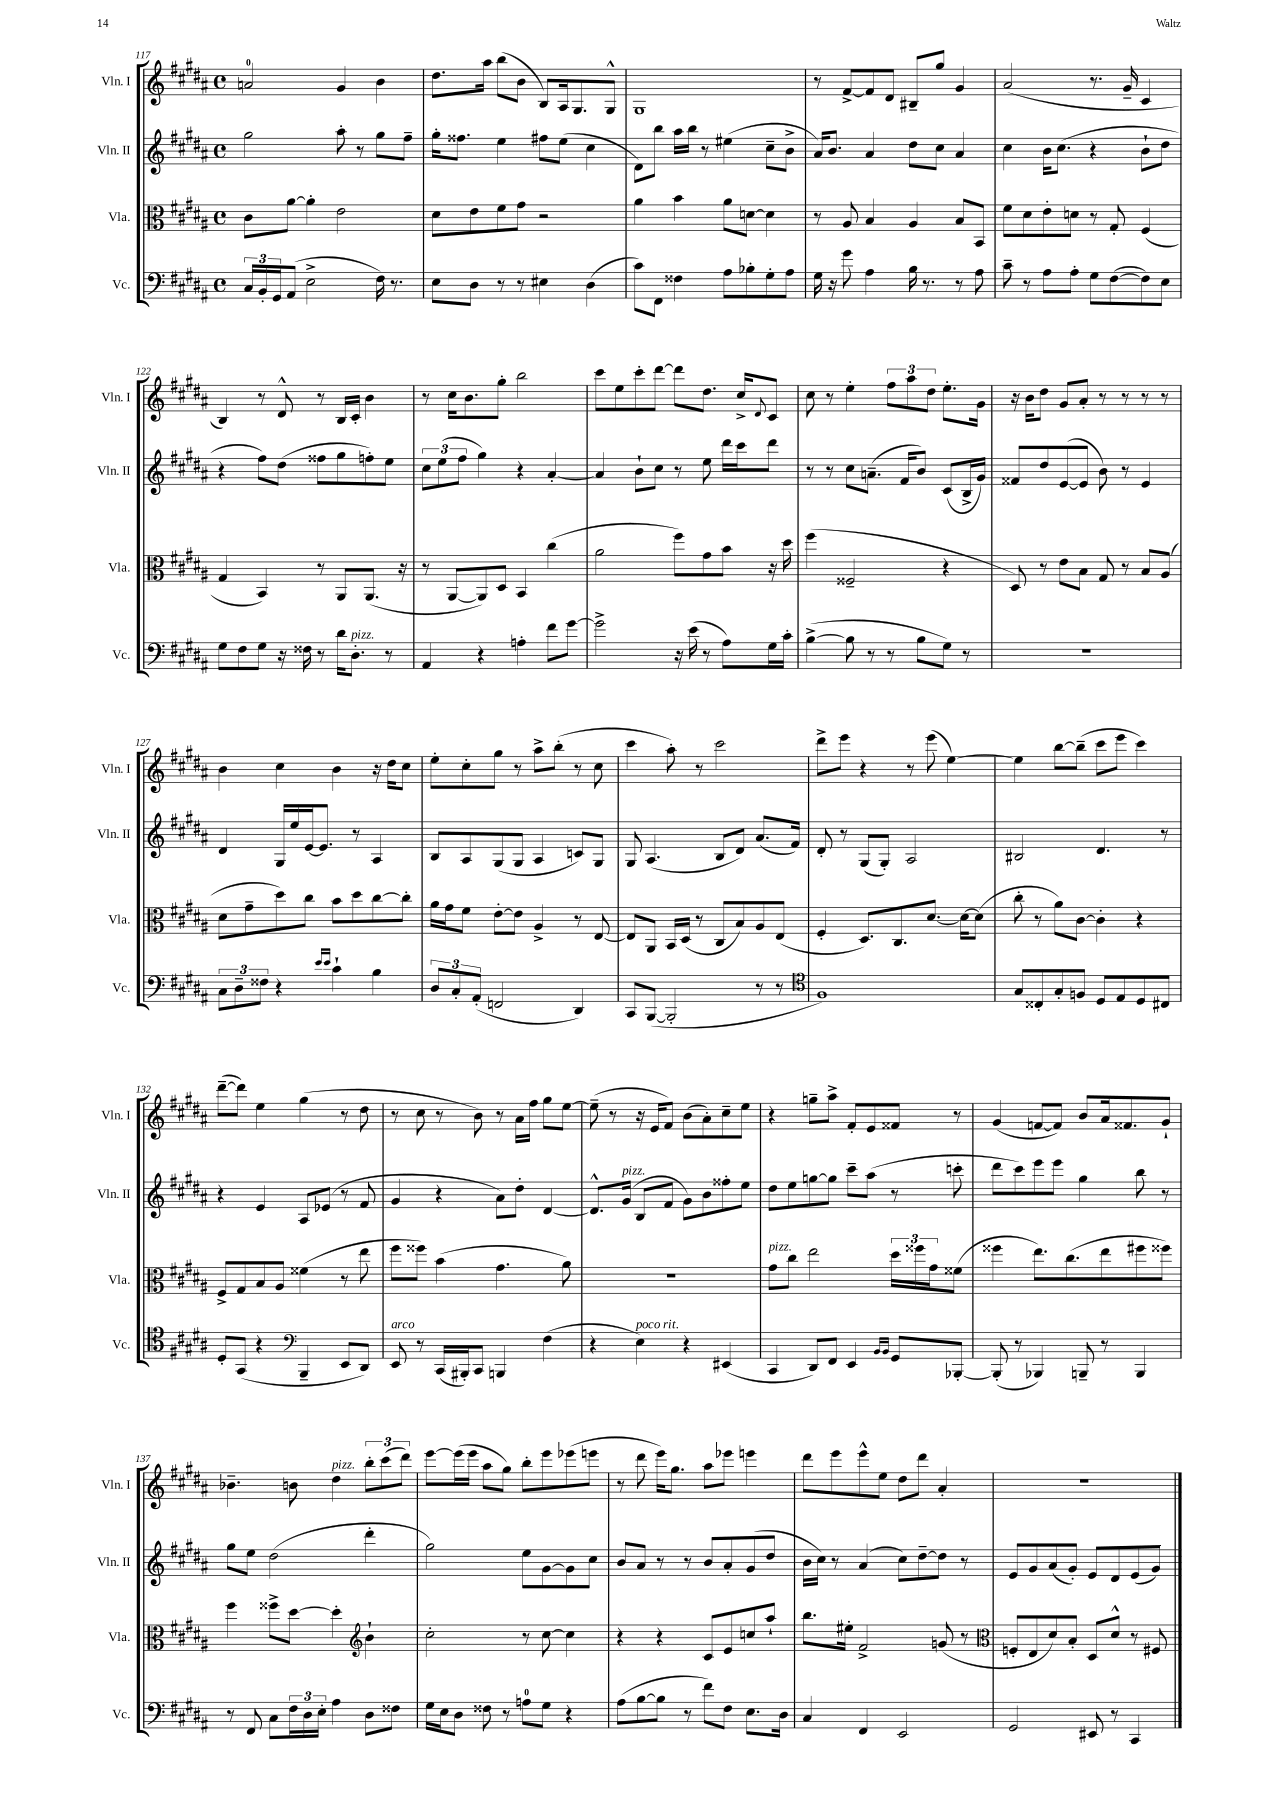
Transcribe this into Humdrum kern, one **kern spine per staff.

**kern	**kern	**kern	**kern
*staff4	*staff3	*staff2	*staff1
*clefF4	*clefC3	*clefG2	*clefG2
*k[f#c#g#d#a#]	*k[f#c#g#d#a#]	*k[f#c#g#d#a#]	*k[f#c#g#d#a#]
*M4/4	*M4/4	*M4/4	*M4/4
*met(c)	*met(c)	*met(c)	*met(c)
24C#/LL	8c#\L	2gg#\	2a/
24BB'/	.	.	.
24GG#/J	.	.	.
(8AA#/J	[8a#\J	.	.
2E^\	4a#'\]	.	.
.	2e\	8aa#'\	4g#/
.	.	8r	.
16F#\)	.	8gg#\L	4b\
8.r	.	.	.
.	.	8ff#~\J	.
=	=	=	=
8E\L	8d#\L	16gg#'\LK	8.dd#\L
.	.	8.ff##\J	.
8D#\J	8e\	.	.
.	.	.	16aa#\Jk
8r	8f#\	4ee\	(8bb\L
8r	8g#\J	.	8b\J
4E#\	2r	8ff#\L	8B/L)
.	.	(8ee\J	16A#/k
.	.	.	8.G#/
(4D#\	.	4cc#\	.
.	.	.	8G#^^/J
=	=	=	=
8c#\L)	4a#\	8d#\L)	1G#
8FF#\J	.	8bb\J	.
4F##\	4b\	16aa#\LL	.
.	.	16bb\JJ	.
.	.	8r	.
8A#\L	8a#\L	(4ee#\	.
8B-'\	[8d\J	.	.
8G#'\	4d\]	8cc#~\L	.
8A#\J	.	8b^\J	.
=	=	=	=
16G#\	8r	16a#/LK)	8r
16r	.	8.b/J	.
8g#\	8A#/	.	[8f#^/L
4A#\	4B/	4a#/	8f#/]
.	.	.	8d#/J
16B\	4A#/	8dd#\L	8B#~/L
8.r	.	.	.
.	.	8cc#\J	8gg#/J
8r	8B/L	4a#/	4g#/
8A#\	8BB/J	.	.
=	=	=	=
8c#~\	8f#\L	4cc#\	(2a#/
8r	8d#\	.	.
8A#\L	8e'\	16b\LK	.
.	.	(8.cc#\J	.
8A#'\J	8d\J	.	.
8G#\L	8r	4r	8.r
([8F#\	8G#'/	.	.
.	.	.	16g#~/
8F#\])	(4F#/	8b`\L	4c#/
8E\J	.	8dd#\J	.
=	=	=	=
8G#\L	4G#/	4r	4B/)
8F#\	.	.	.
8G#\J	4BB/)	8ff#\L)	8r
16r	.	(8dd#\J	8d#^^/
16F##\	.	.	.
8r	8r	8ff##\L	8r
16d#\LK	8AA#/L	8gg#\	16B/LL
8.D#'\J	.	.	16c#'/JJ
.	(8.AA#/J	8ff'\)	4b\
8r	.	8ee\J	.
.	16r	.	.
=	=	=	=
4AA#/	8r	12cc#\L	8r
.	.	(12ee\	.
.	[8AA#/L	.	16cc#\LK
.	.	12ff#\J	.
.	.	.	8.b\
4r	8AA#/])	4gg#\)	.
.	8D#/J	.	8gg#'\J
4A'\	4BB/	4r	2bb\
8f#\L	(4cc#\	[4a#'/	.
[8g#\J	.	.	.
=	=	=	=
2g#^\]	2a#\	4a#/]	8ccc#\L
.	.	.	8ee\
.	.	8b`\L	8ccc#'\
.	.	8cc#\J	[8ddd#\J
16r	8ff#\L)	8r	8ddd#\]L
(16e\	.	.	.
8r	8g#\	8ee\	8.dd#\J
8A#\L)	8b\J	16ddd#\LL	.
.	.	16ccc#\J	16cc#^/LK
.	.	.	8qqd#/
16G#\L	16r	8ddd#\J	8c#/J
16c#'\JJ	16dd#\	.	.
=	=	=	=
([4B^\	(4ff#\	8r	8cc#\
.	.	8r	8r
8B\]	2F##~/	8cc#\L	4ee'\
8r	.	(8.a~\J	.
8r	.	.	12ff#\L
.	.	16f#/LK	.
.	.	.	12aa#\
8B\L	.	8b/J)	.
.	.	.	12dd#\J
8G#\J)	4r	(8c#/L	8.ee'\L
8r	.	16B^/L	.
.	.	16g#/JJ)	16g#\Jk
=	=	=	=
1r	8D#/)	8f##/L	16r
.	.	.	16b\LK
.	8r	8dd#/	8dd#\J
.	8e\L	([8e/	8g#/L
.	8B\J	8e/]J	8a#'/J
.	8G#/	8b\)	8r
.	8r	8r	8r
.	8B/L	4e/	8r
.	(8A#/J	.	8r
=	=	=	=
12C#\L	8d#\L	4d#/	4b\
12D#~\	.	.	.
.	8g#~\	.	.
12F##\J	.	.	.
4r	8dd#\)	16G#/LL	4cc#\
.	.	16ee/	.
.	8cc#\J	[16e/J	.
.	.	8.e/]J	.
16qqe/LL	.	.	.
16qqe/JJ	.	.	.
4c#`\	8b\L	.	4b\
.	8dd#\	8r	.
4B\	[8cc#\	4A#/	16r
.	.	.	16dd#\LK
.	8cc#'\]J	.	8cc#\J
=	=	=	=
12D#/L	16a#\LL	8B/L	8ee'\L
.	16g#\J	.	.
12C#'/	.	.	.
.	8f#\J	8A#/	8cc#'\
(12AA#'/J	.	.	.
2FF/	[8e'\L	(8G#/	8gg#\J
.	8e\]J	8G#/J	8r
.	4A#^/	4A#/	8aa#^\L
.	.	.	(8bb'\J
4DD#/)	8r	8c/L)	8r
.	[8E/	8G#/J	8cc#\
=	=	=	=
8CC#/L	8E/]L	8G#/	4ccc#\
([8BBB/J	8AA#/J	(4.A#/	.
2BBB'/]	16BB/LL	.	8aa#'\)
.	(16D#/JJ	.	.
.	8r	.	8r
.	8C#/L	8B/L	2ccc#\
.	8B/)	8d#/J)	.
8r	8A#/	(8.a#/L	.
8r	(8E/J	.	.
.	.	16f#/Jk)	.
=	=	=	=
*clefC4	*	*	*
1F#)	4F#'/	8d#'/	8ddd#^\L
.	.	8r	8eee\J
.	8.D#/L)	(8G#/L	4r
.	.	8G#'/J)	.
.	8.C#/	.	.
.	.	2A#/	8r
.	[8.d#/J	.	(8eee\
.	.	.	[4ee\)
.	16d#\_LK	.	.
.	(8d#\]J	.	.
=	=	=	=
8G#/L	8cc#'\	2B#/	4ee\]
8C##'/	8r	.	.
8G#'/	8a#\L)	.	[8bb\L
8F/J	[8c#\J	.	(8bb~\]J
8D#/L	4c#'\]	4.d#/	8ccc#\L
8E/	.	.	8eee\J
8D#/	4r	.	4ccc#\)
8C#/J	.	8r	.
=	=	=	=
8D#'/L	8F#^/L	4r	([8ddd#~\L
(8GG#/J	8G#/	.	8ddd#\]J)
4r	8B/	4e/	4ee\
.	8A#/J	.	.
*clefF4	*	*	*
4BBB~/	(4f##\	8A#/L	(4gg#\
.	.	(8e-/J	.
8EE/L	8r	8r	8r
8DD#/J)	8ee\	8f#/	8dd#\
=	=	=	=
8EE/	8ff#\L	4g#/	8r
8r	8ff##\J)	.	8cc#\
(16CC#/LL	(4b\	4r	8r
16BBB#'/J)	.	.	.
8CC#/J	.	.	8b\)
4BBB/	4.g#\	8a#\L)	8r
.	.	8dd#'\J	16a#\LL
.	.	.	16ff#\JJ
(4F#\	.	[4d#/	8gg#\L
.	8a#\)	.	[8ee\J
=	=	=	=
4r	1r	8.d#^^/]L	(8ee~\]
.	.	.	8r
.	.	(16g#/Jk	.
4E\)	.	8B/L	16r
.	.	.	16e/LK
.	.	8f#/J	8f#/J)
4r	.	8g#\L)	(8b\L
.	.	8b\	8a#'\)
(4EE#/	.	8ff##'\	8cc#~\
.	.	8ee\J	8ee\J
=	=	=	=
4CC#/	8g#\L	8dd#\L	4r
.	8cc#\J	8ee\	.
8DD#/L)	2ee\	[8gg\	8gg~\L
8FF#/J	.	8gg\]J	8aa#^\J
4EE/	.	8ccc#~\L	8f#'/L
.	.	(8aa#\J	8e/
16qqBB/LL	.	.	.
16qqBB/JJ	.	.	.
8GG#/L	24dd#\LL	8r	8f##/J
.	24ff##\	.	.
.	24g#\J	.	.
[8BBB-'/J	(8f##\J	8ccc'\	8r
=	=	=	=
(8BBB-'/]	4ff##\	8ddd#\L	(4g#/
8r	.	8ccc#\)	.
4BBB-/)	8.ee\L)	8eee\	[8f/L
.	.	8eee\J	8f/]J)
.	(8.cc#\	.	.
8BBB~/	.	4gg#\	8b/L
8r	8ee\	.	16a#/k
.	.	.	8.f##/
4BBB/	8ff#\	8bb\	.
.	8ff##\J)	8r	8g#`/J
=	=	=	=
8r	4ff#\	8gg#\L	4.b-~\
8FF#/	.	8ee\J	.
8C#\L	8ff##^\L	(2dd#\	.
24F#\L	[8dd#\J	.	8b\
24D#\	.	.	.
24E'\JJ	.	.	.
4A#\	4dd#'\]	.	4dd#\
*	*clefG2	*	*
8D#\L	4b`\	4ddd#'\	12bb'\L
.	.	.	(12ccc#\
8F##\J	.	.	.
.	.	.	12ddd#\J)
=	=	=	=
16G#\LL	2cc#'\	2gg#\)	[8eee\L
16E\J	.	.	.
8D#\J	.	.	(16eee\]L
.	.	.	16eee\JJ
8F##\	.	.	8aa#\L
8r	.	.	8gg#\J)
8A\L	8r	8ee\L	8bb'\L
8G#\J	[8cc#\	[8g#\	8eee\
4r	4cc#\]	8g#\]	(8eee-\
.	.	8cc#\J	8eee\J
=	=	=	=
(8A#\L	4r	8b/L	8r
[8B\	.	8a#/J	8ddd#\
8B\]J	4r	8r	16eee\LK)
.	.	.	8.gg#\J
8r	.	8r	.
8f#\L)	8c#/L	8b/L	8aa#\L
8F#\J	8e/	8a#'/	8eee-\J
8.E\L	8cc/	(8g#/	4eee\
.	8aa#`/J	8dd#/J	.
16D#\Jk	.	.	.
=	=	=	=
4C#/	8.bb\L	16b\LL	8ddd#\L
.	.	16cc#\JJ)	.
.	.	8r	8eee\
.	16ee#'\Jk	.	.
4FF#/	2f#^/	(4a#/	8eee^^\
.	.	.	8ee\J
2EE/	.	8cc#\L)	8dd#\L
.	.	[8dd#~\	8ddd#\J
.	(8g/	8dd#\]J	4a#'/
.	8r	8r	.
=	=	=	=
*	*clefC3	*	*
2GG#/	8F'/L	8e/L	1r
.	8E/	8g#/	.
.	8d#/)	(8a#/	.
.	8B'/J	8g#'/J)	.
8EE#/	8D#/L	8e/L	.
8r	8d#^^/J	8d#/	.
4CC#/	8r	(8e/	.
.	8F#/	8g#/J)	.
==	==	==	==
*-	*-	*-	*-
